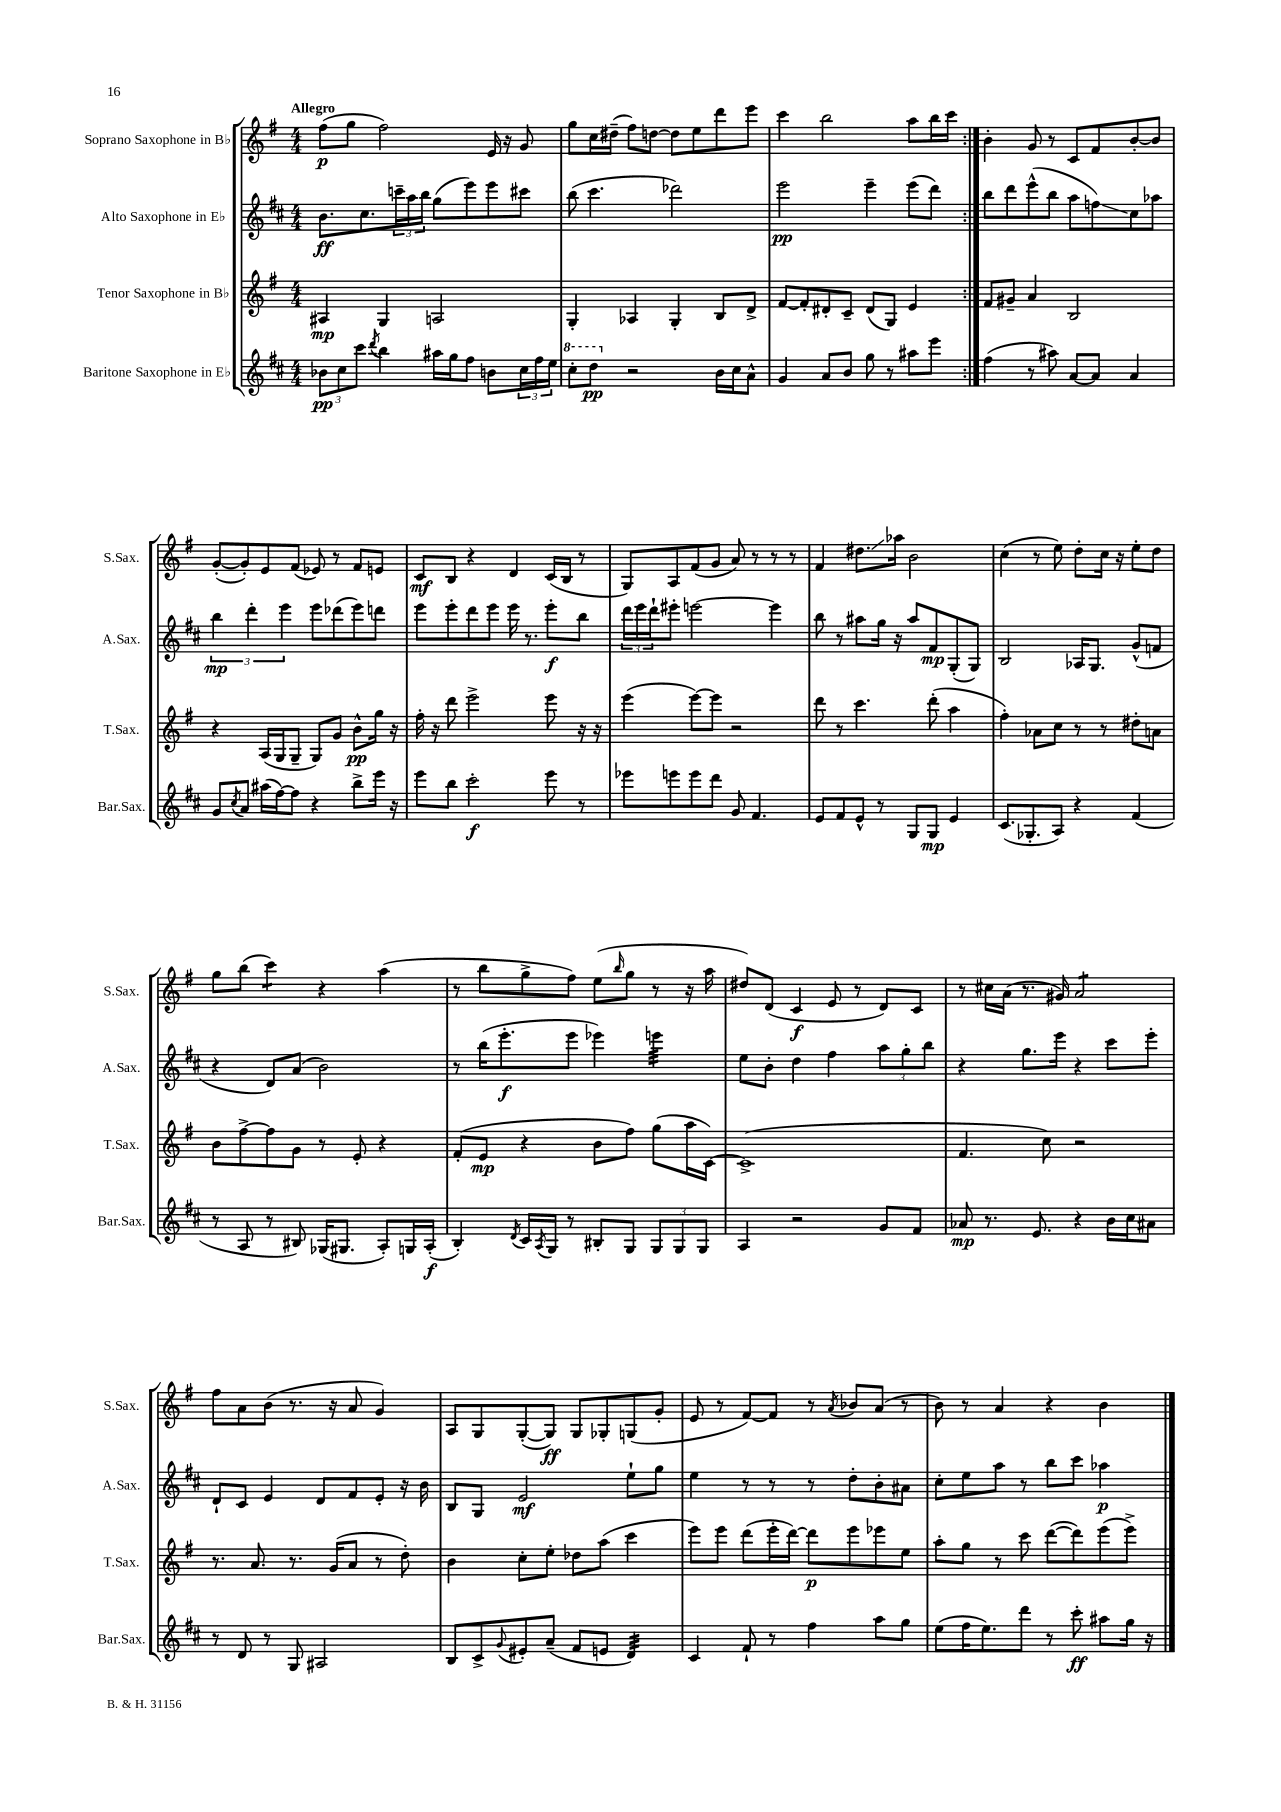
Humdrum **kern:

**kern	**kern	**kern	**kern
*staff4	*staff3	*staff2	*staff1
*clefG2	*clefG2	*clefG2	*clefG2
*k[f#c#]	*k[f#]	*k[f#c#]	*k[f#]
*M4/4	*M4/4	*M4/4	*M4/4
12b-	4A#	8.b	(8ff#
12cc#	.	.	.
.	.	.	8gg
12ccc#	.	.	.
.	.	8.cc#	.
8qddd	.	.	.
4bb	4G	.	2ff#)
.	.	24ccc~	.
.	.	24aa	.
.	.	24bb	.
16aa#	2A	(8gg	.
16gg	.	.	.
8ff#	.	8eee)	.
8b	.	8eee	16e
.	.	.	16r
24cc#	.	8ccc#	8g
24ff#	.	.	.
24ee	.	.	.
=	=	=	=
8ccc#'	4G'	(8bb	8gg
8ddd	.	4.ccc#	16cc
.	.	.	(16dd#~
2r	4A-	.	8ff#)
.	.	.	[8dd
.	4G'	2ddd-)	8dd]
.	.	.	8ee
16b	8B	.	8ddd
16cc#	.	.	.
8a^^	8d^	.	8eee
=	=	=	=
4g	[8f#	2eee	4ccc
.	8f#']	.	.
8a	8d#'	.	2bb
8b	8c~	.	.
8gg	(8d#	4eee~	.
8r	8G)	.	.
8aa#	4e	(8eee	8aa
8eee	.	8ddd)	16bb
.	.	.	16ccc
=:|!	=:|!	=:|!	=:|!
(4ff#	8f#	8bb	4b'
.	8g#~	8ddd	.
8r	4a	(8eee^^	8g
8aa#)	.	8bb	8r
[8a	2B	8aa	8c
8a]	.	8ff)	8f#
4a	.	8cc#	[8b'
.	.	8aa-	8b]
=	=	=	=
8g	4r	6bb	([8g'
8qcc#	.	.	.
8a	.	.	8g'])
.	.	6ddd'	.
(16aa#	(16A	.	8e
[16ff#)	16G	.	.
.	.	6eee	.
8ff#]	8G~	.	(8f#
4r	8G)	8eee	8e-)
.	8g	(8ddd-	8r
8bb^	8b^^	8eee)	8f#
16eee	16gg	8ddd	8e
16r	16r	.	.
=	=	=	=
8eee	16ff#'	8eee	8c
.	16r	.	.
8bb	8ddd	8eee'	8B
2ccc#'	2eee^	8ddd	4r
.	.	8eee	.
.	.	16eee	4d
.	.	8.r	.
8eee	8eee	8eee'	(16c
.	.	.	16B
8r	16r	8bb	8r
.	16r	.	.
=	=	=	=
8eee-	(4eee	24ddd	8G)
.	.	24eee	.
.	.	24ddd`	.
8eee	.	8eee#'	8A
8eee	[8eee)	[2eee	(8f#
8ddd	8eee]	.	8g
8g	2r	.	8a)
4.f#	.	.	8r
.	.	4eee]	8r
.	.	.	8r
=	=	=	=
8e	8ddd	8bb	4f#
8f#	8r	8r	.
8e^^	4.ccc	8aa#	8.dd#
8r	.	16gg	.
.	.	16r	16aa-
8G	.	8aa#	2b
8G	(8ddd'	8f#	.
4e	4aa	(8G'	.
.	.	8G)	.
=	=	=	=
(8.c#	4ff#')	2B	(4cc
8.G-'	.	.	.
.	8a-	.	8r
8A)	8cc	.	8ee)
4r	8r	16A-	8dd'
.	.	8.G	.
.	8r	.	16cc
.	.	.	16r
(4f#	8dd#'	(8g^^	8ee'
.	8a	8f	8dd
=	=	=	=
8r	8b	4r	8gg
8A	[8ff#^	.	(8bb
8r	8ff#]	8d)	4ccc)
8B#)	8g	(8a	.
(16G-	8r	2b)	4r
8.G#	.	.	.
.	8e'	.	.
8A')	4r	.	(4aa
16G	.	.	.
(16A'	.	.	.
=	=	=	=
4B')	(8f#'	8r	8r
.	8e	(16bb	8bb
.	.	8.eee'	.
8qd	.	.	.
16c#	4r	.	8gg^
8qA	.	.	.
16G	.	.	.
8r	.	8eee	8ff#)
8B#'	8b	4eee-)	(8ee
.	.	.	16qqbb
8G	8ff#)	.	8gg
12G	(8gg	4eee	8r
12G	.	.	.
.	16aa	.	16r
12G	.	.	.
.	[16c)	.	16aa
=	=	=	=
4A	(1c^]	8ee	8dd#)
.	.	8b'	(8d
2r	.	4dd	4c
.	.	4ff#	8e
.	.	.	8r
8g	.	12aa	8d)
.	.	12gg'	.
8f#	.	.	8c
.	.	12bb	.
=	=	=	=
8a-	4.f#	4r	8r
8.r	.	.	16cc#
.	.	.	(16a
.	.	8.gg	8.r
8.e	.	.	.
.	8cc)	.	.
.	.	16eee	16g#)
4r	2r	4r	2a
16b	.	8ccc#	.
16cc#	.	.	.
8a#	.	8eee'	.
=	=	=	=
8r	8.r	8d`	8ff#
8d	.	8c#	8a
.	8.a	.	.
8r	.	4e	(8b
8G	8.r	.	8.r
2A#	.	8d	.
.	(16g	.	16r
.	8a	8f#	8a
.	8r	8e'	4g)
.	8dd')	16r	.
.	.	16b	.
=	=	=	=
8B	4b	8B	8A
8c#^	.	8G	8G
8qqg	.	.	.
8e#'	8cc'	2e	([8G'
(8a~	8ee'	.	8G])
8f#	8dd-	.	8G
8e	(8aa	.	8G-'
4d)	4ccc	8ee`	(8G
.	.	8gg	8g'
=	=	=	=
4c#	8eee)	4ee	8e
.	8eee	.	8r
8f#`	(8ddd	8r	[8f#)
8r	16eee'	8r	8f#]
.	[16ddd)	.	.
4ff#	8ddd]	8r	8r
.	.	.	8qa
.	8eee	8dd'	8b-
8aa	8eee-	8b'	(8a
8gg	8ee	8a#	8r
=	=	=	=
(8ee	8aa'	8cc#'	8b)
16ff#	8gg	8ee	8r
8.ee)	.	.	.
.	8r	8aa	4a
8ddd	8ccc	8r	.
8r	([8ddd	8bb	4r
8ccc#'	8ddd])	8ccc#	.
8aa#	(8eee	4aa-	4b
16gg	8eee^)	.	.
16r	.	.	.
==	==	==	==
*-	*-	*-	*-
